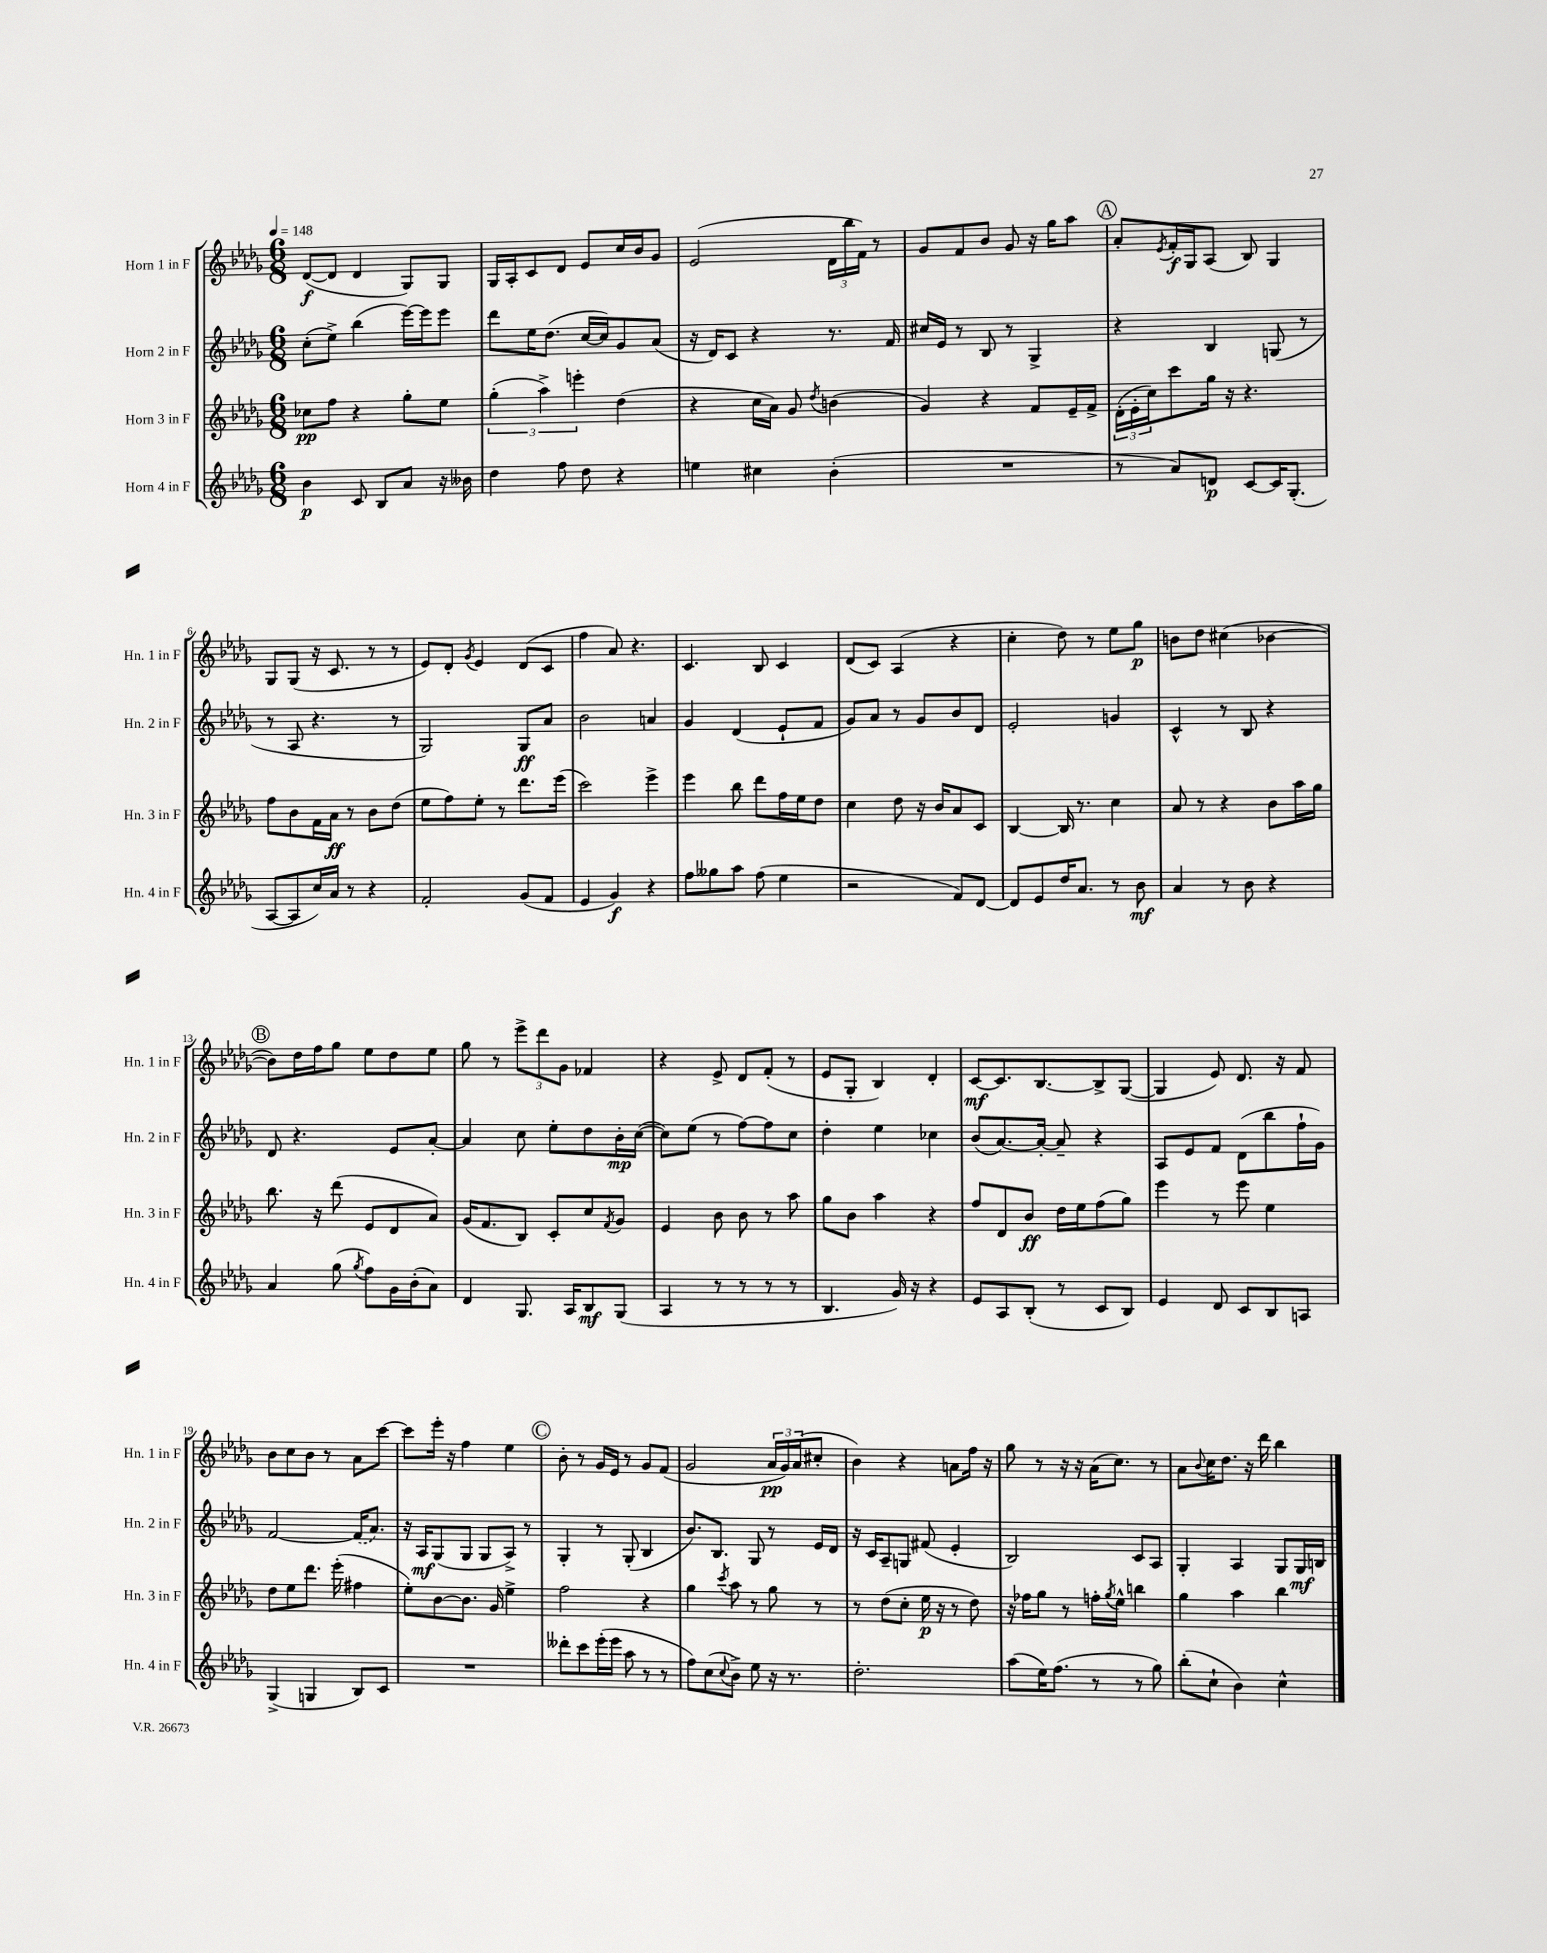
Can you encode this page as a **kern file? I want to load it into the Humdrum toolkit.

**kern	**dynam	**kern	**dynam	**kern	**dynam	**kern	**dynam
*part4	*part4	*part3	*part3	*part2	*part2	*part1	*part1
*staff4	*staff4	*staff3	*staff3	*staff2	*staff2	*staff1	*staff1
*I"Horn 4 in F	*	*I"Horn 3 in F	*	*I"Horn 2 in F	*	*I"Horn 1 in F	*
*I'Hn. 4 in F	*	*I'Hn. 3 in F	*	*I'Hn. 2 in F	*	*I'Hn. 1 in F	*
*clefG2	*	*clefG2	*	*clefG2	*	*clefG2	*
*k[b-e-a-d-g-]	*	*k[b-e-a-d-g-]	*	*k[b-e-a-d-g-]	*	*k[b-e-a-d-g-]	*
*M6/8	*	*M6/8	*	*M6/8	*	*M6/8	*
*MM148	*	*MM148	*	*MM148	*	*MM148	*
=1	=1	=1	=1	=1	=1	=1	=1
4b-\	p	8cc-X\L	pp	(8cc'\L	.	([8d-/L	f
.	.	8ff\J	.	8ee-^\J)	.	8d-/J]	.
8c/	.	4r	.	(4bb-\	.	4d-/	.
8B-/L	.	.	.	.	.	.	.
8a-/J	.	8gg-'\L	.	[16eee-\LL)	.	8G-/L)	.
.	.	.	.	16eee-\J]	.	.	.
16r	.	8ee-\J	.	8eee-\J	.	8G-/J	.
16b--X\	.	.	.	.	.	.	.
=2	=2	=2	=2	=2	=2	=2	=2
4dd-\	.	(6gg-'\	.	8ddd-\L	.	16G-/LL	.
.	.	.	.	.	.	16A-'/J	.
.	.	.	.	16ee-\K	.	8c/	.
.	.	6aa-^\)	.	.	.	.	.
.	.	.	.	(8.dd-\J	.	.	.
8ff\	.	.	.	.	.	8d-/J	.
.	.	6eeen'\	.	.	.	.	.
8dd-\	.	.	.	[16cc/LL	.	8e-/L	.
.	.	.	.	16cc/J])	.	.	.
4r	.	(4dd-\	.	8g-/	.	16cc/L	.
.	.	.	.	.	.	16b-/J	.
.	.	.	.	(8a-/J	.	8g-/J	.
=3	=3	=3	=3	=3	=3	=3	=3
4een\	.	4r	.	16r	.	(2e-/	.
.	.	.	.	16d-/KL)	.	.	.
.	.	.	.	8c/J	.	.	.
4cc#X\	.	16cc\LL	.	4r	.	.	.
.	.	16a-\JJ)	.	.	.	.	.
.	.	8g-/	.	.	.	.	.
.	.	8qdd-/	.	.	.	.	.
(4b-'\	.	(4bn\	.	8.r	.	24d-\LL	.
.	.	.	.	.	.	24bb-\	.
.	.	.	.	.	.	24f\JJ)	.
.	.	.	.	.	.	8r	.
.	.	.	.	16f/	.	.	.
=4	=4	=4	=4	=4	=4	=4	=4
2.r	.	4g-/)	.	16cc#X/LL	.	8g-/L	.
.	.	.	.	16e-/JJ	.	.	.
.	.	.	.	8r	.	8f/	.
.	.	4r	.	8B-/	.	8b-/J	.
.	.	.	.	8r	.	8g-/	.
.	.	8f/L	.	4G-^/	.	16r	.
.	.	.	.	.	.	16gg-\KL	.
.	.	16e-~/L	.	.	.	8aa-\J	.
.	.	16f^/JJ	.	.	.	.	.
!!LO:REH:place=s1:t=A
=5	=5	=5	=5	=5	=5	=5	=5
8r	.	(24d-'\LL	.	4r	.	8a-'/L	.
.	.	24e-'\	.	.	.	.	.
.	.	24cc\J)	.	.	.	.	.
.	.	.	.	.	.	8qe-/	.
8a-/L)	.	8ccc\	.	.	.	16f'/L	f
.	.	.	.	.	.	16G-/J	.
8dn/J	p	16gg-\Jk	.	4B-/	.	(8A-/J	.
.	.	16r	.	.	.	.	.
[8c/L	.	4.r	.	.	.	8B-/)	.
16c/K]	.	.	.	(8Gn/	.	4G-/	.
(8.G-'/J	.	.	.	.	.	.	.
.	.	.	.	8r	.	.	.
!!LO:LB:g=z
=6	=6	=6	=6	=6	=6	=6	=6
[8A-/L	.	8ff\L	.	8r	.	8G-/L	.
8A-/]	.	8b-\	.	8A-/	.	(8G-/J	.
16cc/L)	.	16f\L	.	4.r	.	16r	.
16a-/JJ	.	16a-\JJ	ff	.	.	8.c/	.
8r	.	8r	.	.	.	.	.
4r	.	8b-\L	.	.	.	8r	.
.	.	(8dd-\J	.	8r	.	8r	.
=7	=7	=7	=7	=7	=7	=7	=7
2f'/	.	8ee-\L	.	2G-/)	.	8e-/L)	.
.	.	8ff\)	.	.	.	8d-'/J	.
.	.	.	.	.	.	8qg-/	.
.	.	8ee-'\J	.	.	.	4e-/	.
.	.	8r	.	.	.	.	.
(8g-/L	.	8.ddd-\L	.	8G-/L	ff	(8d-/L	.
8f/J	.	.	.	8a-/J	.	8c/J	.
.	.	(16eee-\Jk	.	.	.	.	.
=8	=8	=8	=8	=8	=8	=8	=8
4e-/	.	2ccc\)	.	2b-\	.	4ff\	.
4g-/)	f	.	.	.	.	8a-/)	.
.	.	.	.	.	.	4.r	.
4r	.	4eee-^\	.	4an/	.	.	.
=9	=9	=9	=9	=9	=9	=9	=9
8ff\L	.	4eee-\	.	4g-/	.	4.c/	.
8gg--X\	.	.	.	.	.	.	.
8aa-\J	.	8bb-\	.	(4d-/	.	.	.
(8ff\	.	8ddd-\L	.	.	.	8B-/	.
4ee-\	.	16ff\L	.	8e-`/L	.	4c/	.
.	.	16ee-\J	.	.	.	.	.
.	.	8dd-\J	.	8f/J	.	.	.
=10	=10	=10	=10	=10	=10	=10	=10
2r	.	4cc\	.	8g-/L)	.	(8d-/L	.
.	.	.	.	8a-/J	.	8c/J)	.
.	.	8dd-\	.	8r	.	(4A-/	.
.	.	16r	.	8g-/L	.	.	.
.	.	16b-/KL	.	.	.	.	.
8f/L)	.	8a-/	.	8b-/	.	4r	.
[8d-/J	.	8c/J	.	8d-/J	.	.	.
=11	=11	=11	=11	=11	=11	=11	=11
8d-/L]	.	[4B-/	.	2e-'/	.	4cc'\	.
8e-/	.	.	.	.	.	.	.
16dd-/K	.	16B-/]	.	.	.	8dd-\)	.
8.a-/J	.	8.r	.	.	.	.	.
.	.	.	.	.	.	8r	.
8r	.	4cc\	.	4gn/	.	8ee-\L	.
8b-\	mf	.	.	.	.	8gg-\J	p
=12	=12	=12	=12	=12	=12	=12	=12
4a-/	.	8a-/	.	4c^^/	.	8bn\L	.
.	.	8r	.	.	.	8dd-\J	.
8r	.	4r	.	8r	.	(4cc#X\	.
8b-\	.	.	.	8B-/	.	.	.
4r	.	8b-\L	.	4r	.	[4b-X\	.
.	.	16aa-\L	.	.	.	.	.
.	.	16gg-\JJ	.	.	.	.	.
!!LO:LB:g=z
!!LO:REH:place=s1:t=B
=13	=13	=13	=13	=13	=13	=13	=13
4a-/	.	8.bb-\	.	8d-/	.	8b-\L])	.
.	.	.	.	4.r	.	16dd-\L	.
.	.	16r	.	.	.	16ff\J	.
(8gg-\	.	(8ddd-\	.	.	.	8gg-\J	.
8qgg-/	.	.	.	.	.	.	.
8ff\L)	.	8e-/L	.	.	.	8ee-\L	.
16g-\L	.	8d-/	.	8e-/L	.	8dd-\	.
(16b-'\J	.	.	.	.	.	.	.
8a-\J)	.	8a-/J)	.	[8a-'/J	.	8ee-\J	.
=14	=14	=14	=14	=14	=14	=14	=14
4d-/	.	(16g-/KL	.	4a-/]	.	8gg-\	.
.	.	8.f/	.	.	.	.	.
.	.	.	.	.	.	8r	.
8.G-/	.	8B-/J)	.	8cc\	.	12eee-^\L	.
.	.	.	.	.	.	12ddd-\	.
.	.	8c'/L	.	8ee-'\L	.	.	.
.	.	.	.	.	.	12g-\J	.
16A-/KL	.	.	.	.	.	.	.
8B-/	mf	8cc/	.	8dd-\	.	4f-X/	.
.	.	8qf/	.	.	.	.	.
(8G-/J	.	8g-/J	.	16b-'\L	mp	.	.
.	.	.	.	([16cc\JJ	.	.	.
=15	=15	=15	=15	=15	=15	=15	=15
4A-/	.	4e-/	.	8cc\L])	.	4r	.
.	.	.	.	(8ee-\J	.	.	.
8r	.	8b-\	.	8r	.	8e-^/	.
8r	.	8b-\	.	[8ff\L)	.	8d-/L	.
8r	.	8r	.	8ff\]	.	(8f'/J	.
8r	.	8aa-\	.	8cc\J	.	8r	.
=16	=16	=16	=16	=16	=16	=16	=16
4.B-/	.	8gg-\L	.	4dd-'\	.	8e-/L	.
.	.	8b-\J	.	.	.	8G-'/J	.
.	.	4aa-\	.	4ee-\	.	4B-/)	.
16g-/)	.	.	.	.	.	.	.
16r	.	.	.	.	.	.	.
4r	.	4r	.	4cc-X\	.	4d-'/	.
=17	=17	=17	=17	=17	=17	=17	=17
8e-/L	.	8ff/L	.	(8b-/L	.	[8c/L	mf
8A-/	.	8d-/	.	[8.a-/)	.	8.c/]	.
(8B-'/J	.	8b-/J	ff	.	.	.	.
.	.	.	.	16a-'/Jk_	.	[8.B-/	.
8r	.	16dd-\LL	.	8a-~/]	.	.	.
.	.	16ee-\J	.	.	.	.	.
8c/L	.	(8ff\	.	4r	.	8B-^/]	.
8B-/J)	.	8gg-\J)	.	.	.	([8G-/J	.
=18	=18	=18	=18	=18	=18	=18	=18
4e-/	.	4eee-\	.	8A-/L	.	4G-/]	.
.	.	.	.	8e-/	.	.	.
8d-/	.	8r	.	8f/J	.	8e-/)	.
8c/L	.	8eee-\	.	(8d-\L	.	8.d-/	.
8B-/	.	4ee-\	.	8bb-\	.	.	.
.	.	.	.	.	.	16r	.
8An/J	.	.	.	16ff`\L	.	8f/	.
.	.	.	.	16g-\JJ)	.	.	.
!!LO:LB:g=z
=19	=19	=19	=19	=19	=19	=19	=19
(4G-^/	.	8dd-\L	.	[2f/	.	8b-\L	.
.	.	8ee-\	.	.	.	8cc\	.
4Gn/	.	8.ddd-\J	.	.	.	8b-\J	.
.	.	.	.	.	.	8r	.
.	.	(16eee-'\	.	.	.	.	.
8B-/L)	.	4ff#X\	.	(16f/KL]	.	8a-\L	.
.	.	.	.	8.a-/J)	.	.	.
8c/J	.	.	.	.	.	[8ccc\J	.
=20	=20	=20	=20	=20	=20	=20	=20
2.r	.	8ee-'\L)	.	16r	.	8ccc\L]	.
.	.	.	.	16A-/KL	mf	.	.
.	.	[8b-\	.	(8G-/	.	16eee-'\Jk	.
.	.	.	.	.	.	16r	.
.	.	8.b-\J]	.	8G-/J	.	4ff\	.
.	.	.	.	8G-/L	.	.	.
.	.	16g-/	.	.	.	.	.
.	.	4ee-^\	.	8A-^/J)	.	4ee-\	.
.	.	.	.	8r	.	.	.
!!LO:REH:place=s1:t=C
=21	=21	=21	=21	=21	=21	=21	=21
8ddd--X'\L	.	2ff\	.	4G-'/	.	8b-'\	.
8ccc\	.	.	.	.	.	8r	.
(16eee-'\L	.	.	.	8r	.	16g-/LL	.
16eee-\JJ	.	.	.	.	.	16e-/JJ	.
8aa-\	.	.	.	(8G-'/	.	8r	.
8r	.	4r	.	4B-/	.	8g-/L	.
8r	.	.	.	.	.	(8f/J	.
=22	=22	=22	=22	=22	=22	=22	=22
8ff\L)	.	4gg-\	.	8.b-/L)	.	2g-/	.
(8cc\	.	.	.	.	.	.	.
.	.	.	.	8.B-/J	.	.	.
8qqcc/	.	8qccc/	.	.	.	.	.
8b-^\J)	.	8aa-\	.	.	.	.	.
8ee-\	.	8r	.	8G-/	.	.	.
16r	.	8gg-\	.	8r	.	24a-/LL	pp
.	.	.	.	.	.	24g-/)	.
8.r	.	.	.	.	.	.	.
.	.	.	.	.	.	(24a-/J	.
.	.	8r	.	16e-/LL	.	8cc#X'/J	.
.	.	.	.	16d-/JJ	.	.	.
=23	=23	=23	=23	=23	=23	=23	=23
2.dd-'\	.	8r	.	16r	.	4b-\)	.
.	.	.	.	16c/KL	.	.	.
.	.	(8dd-\L	.	8A-~/	.	.	.
.	.	8cc'\J	.	8Gn/J	.	4r	.
.	.	16ee-\	p	(8f#X/	.	.	.
.	.	16r	.	.	.	.	.
.	.	8r	.	4e-'/	.	8an\L	.
.	.	8dd-\)	.	.	.	16ff\Jk	.
.	.	.	.	.	.	16r	.
=24	=24	=24	=24	=24	=24	=24	=24
(8aa-\L	.	16r	.	2B-/)	.	8gg-\	.
.	.	16ff-X\KL	.	.	.	.	.
16ee-\K)	.	8gg-\J	.	.	.	8r	.
(8.ff\J	.	.	.	.	.	.	.
.	.	8r	.	.	.	16r	.
.	.	.	.	.	.	16r	.
8r	.	16ffn'\LL	.	.	.	(16a-\KL	.
.	.	8qgg-/	.	.	.	.	.
.	.	16ee-^^\JJ	.	.	.	8.cc\J)	.
8r	.	4bbn\	.	8c/L	.	.	.
8gg-\)	.	.	.	8A-/J	.	8r	.
=25	=25	=25	=25	=25	=25	=25	=25
(8bb-'\L	.	4gg-\	.	4G-'/	.	8a-\L	.
.	.	.	.	.	.	8qqb-/	.
8cc`\J	.	.	.	.	.	16cc\K	.
.	.	.	.	.	.	8.dd-\J	.
4b-\)	.	4aa-\	.	4A-/	.	.	.
.	.	.	.	.	.	16r	.
.	.	.	.	.	.	16ddd-\	.
4cc^^\	.	4bb-\	.	8G-/L	.	4bb-\	.
.	.	.	.	16G-/L	mf	.	.
.	.	.	.	16Bn/JJ	.	.	.
==	==	==	==	==	==	==	==
*-	*-	*-	*-	*-	*-	*-	*-
